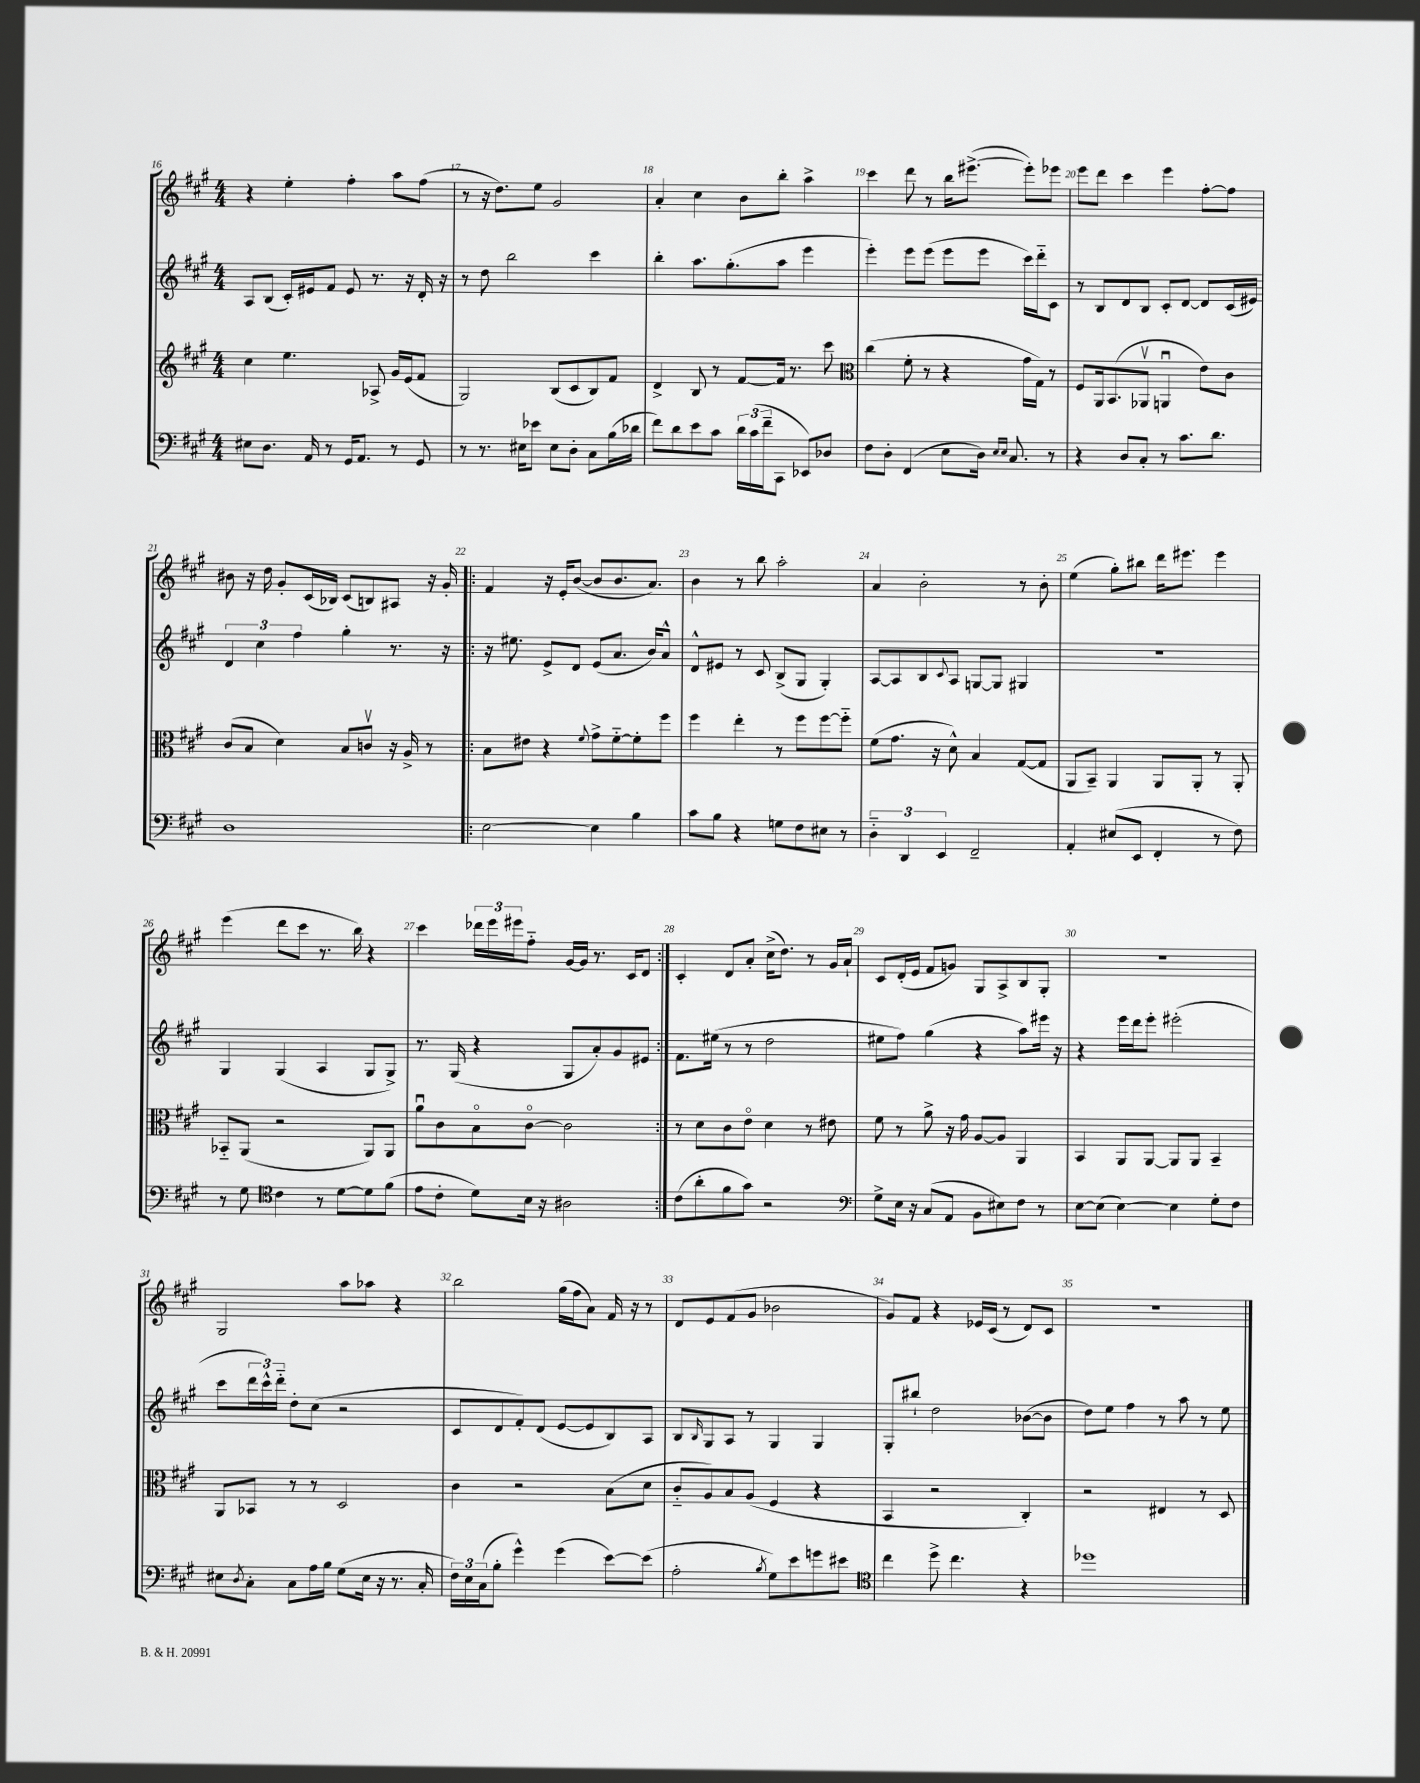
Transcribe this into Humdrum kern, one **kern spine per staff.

**kern	**kern	**kern	**kern
*staff4	*staff3	*staff2	*staff1
*clefF4	*clefG2	*clefG2	*clefG2
*k[f#c#g#]	*k[f#c#g#]	*k[f#c#g#]	*k[f#c#g#]
*M4/4	*M4/4	*M4/4	*M4/4
8E#\L	4cc#\	8A/L	4r
8.D\J	.	(8B/J	.
.	4.ee\	16c#'/LL)	4ee'\
16AA/	.	16e#/J	.
8r	.	8f#/J	.
16GG#/LK	.	8e#/	4ff#'\
8.AA/J	.	.	.
.	8A-^/	8.r	.
8r	16g#/LL	.	8aa\L
.	(16e/J	16r	.
8GG#/	8f#/J	16d'/	(8ff#\J
.	.	16r	.
=	=	=	=
8r	2G#/)	8r	8r
8.r	.	8dd\	16r
.	.	.	8.dd\L)
.	.	2bb\	.
16E#\LK	.	.	.
8e-\J	.	.	8ee\J
8E#\L	(8B/L	.	2g#/
8D'\J	8c#/	.	.
8C#\L	8B/)	4ccc#\	.
(16B\L	8f#/J	.	.
16d-\JJ	.	.	.
=	=	=	=
8f#\L)	4d^/	4bb'\	4a'/
8d\	.	.	.
8e\	8B/	8.aa\L	4cc#\
8c#\J	8r	.	.
.	.	(8.gg#'\	.
24d\LL	[8f#/L	.	8b\L
(24c#\	.	.	.
24f#~\J	.	.	.
8CC#\J	16f#/]Jk	8aa\J	8bb'\J
.	8.r	.	.
8EE-/L)	.	4eee\	4aa^\
8D-/J	8ccc#\	.	.
=	=	=	=
*	*clefC3	*	*
8F#\L	(4cc#\	4eee'\)	4ccc#\
8D'\J	.	.	.
(4FF#/	8f#'\	8eee\L	8ddd\
.	8r	(8eee\J	8r
8E\L	4r	8eee\L	16bb\LK
.	.	.	([8.eee#^\J
16D\Jk)	.	8eee\J	.
16qqE/LL	.	.	.
16qqE/JJ	.	.	.
8.C#/	.	.	.
.	16g#\LL	16ccc#\LL)	8eee#'\]L)
.	16G#\JJ)	16ddd'~\J	.
8r	8r	8c#\J	8eee-\J
=	=	=	=
4r	8F#/L	8r	8eee\L
.	16AA/k	8B/L	8ddd\J
.	(8.BB/	.	.
8D/L	.	8d/	4ccc#\
8C#'/J	8AA-v/J	8B/J	.
8r	4AAu/	8c#'/L	4eee\
8.c#\L	.	[8d/J	.
.	8e\L)	8d/]L	[8ff#'\L
8.d\J	.	.	.
.	8c#\J	(16c#/L	8ff#\]J
.	.	16e#/JJ)	.
=	=	=	=
1D	(8c#/L	6d/	8b#\
.	8B/J	.	16r
.	.	6cc#\	.
.	.	.	16dd\
.	4d\)	.	8g#'/L
.	.	6ff#\	.
.	.	.	(16c#/L
.	.	.	16B-/JJ)
.	8B/L	4gg#'\	(8c#/L
.	8cv/J	.	8B/)
.	16r	8.r	8A#/J
.	16A^/	.	.
.	8r	.	16r
.	.	16r	16g#'/
=!|:	=!|:	=!|:	=!|:
[2E\	8B\L	16r	4f#/
.	.	8.ee#\	.
.	8e#\J	.	.
.	4r	8e^/L	16r
.	.	.	16e'/LK
.	.	8d/J	([8b/J
.	8qqf#/	.	.
4E\]	8g#^\L	(8e/L	8b/]L
.	[8f#'~\	8.a/J	8.b/
4B\	8f#'\]	.	.
.	.	16b/LK)	8.a/J)
.	8ff#\J	8a^^/J	.
=	=	=	=
8c#\L	4ff#\	8d^^/L	4b\
8B\J	.	8e#/J	.
4r	4ee'\	8r	8r
.	.	8c#/	8bb\
8G\L	8r	(8B^/L	2aa'\
8F#\	8ff#\L	8G#/J	.
8E#\J	[8ff#\	4G#'/)	.
8r	8ff#'~\]J	.	.
=	=	=	=
6D'~\	(8f#\L	[8A/L	4a/
.	8.g#\J	8A/]	.
6DD/	.	.	.
.	.	8B/	2b'\
.	16r	.	.
6EE/	.	.	.
.	.	8qqc#/	.
.	8d^^\)	8A/J	.
2FF#~/	4B/	[8G/L	.
.	.	8G/]J	.
.	([8G#/L	4G#/	8r
.	8G#/]J	.	8b'\
=	=	=	=
4AA'/	8AA/L	1r	(4ee\
.	8BB~/J)	.	.
(8E#/L	4AA/	.	8gg#'\L)
8EE/J	.	.	8bb#\J
4FF#'/	8AA/L	.	16ddd\LK
.	.	.	8.eee#\J
.	8AA'/J	.	.
8r	8r	.	4eee#\
8F#\)	8AA'/	.	.
=	=	=	=
8r	8BB-'~/L	4G#/	(4eee\
8G#\	(8AA/J	.	.
*clefC4	*	*	*
4c#\	2r	(4G#/	8ddd\L
.	.	.	8ccc#\J
8r	.	4A/	8.r
[8d\L	.	.	.
.	.	.	16bb\)
8d\]	8AA/L)	8G#/L	4r
(8f#\J	8AA/J	8G#^/J)	.
=	=	=	=
8e\L	8au\L	8.r	4ccc#\
8c#'\J	8c#\	.	.
.	.	(16G#/	.
8d\L)	8Bo\	4r	24ddd-\LL
.	.	.	24eee\
.	.	.	24eee#\J
16B\Jk	[8c#o\J	.	8ff#'~\J
16r	.	.	.
2A#\	2c#\]	8G#/L	[16g#/LL
.	.	.	16g#/]JJ
.	.	8a'/)	8.r
.	.	8g#/	.
.	.	.	16c#/LK
.	.	8e#/J	8d/J
=:|!	=:|!	=:|!	=:|!
(8c#\L	8r	8.f#\L	4c#'/
8a'\	8d\L	.	.
.	.	(16ee#\Jk	.
8f#\	8c#\	8r	8d/L
8g#\J)	8eo\J	8r	8a'/J
2r	4d\	2dd\	(16cc#^\LK
.	.	.	8.dd\J)
.	8r	.	8r
.	8e#\	.	16g#/LL
.	.	.	16a`/JJ
=	=	=	=
*clefF4	*	*	*
8G#^\L	8f#\	8ee#\L	8c#/L
16E\Jk	8r	8ff#\J)	(16d'/L
16r	.	.	16e/JJ
(8C#/L	8a^\	(4gg#\	8f#/L
8AA/J	16r	.	8g/J)
.	16g#\	.	.
8BB\L	[8A/L	4r	8G#/L
8E#\)	8A/]J	.	8A^/
8F#\J	4AA/	8aa\L)	8B/
8r	.	16eee#\Jk	8G#'/J
.	.	16r	.
=	=	=	=
[8E\L	4BB/	4r	1r
(8E\]J	.	.	.
[4E\)	8AA/L	16eee\LL	.
.	.	16ddd\J	.
.	[8AA/J	8eee'\J	.
4E\]	8AA/]L	(2eee#'\	.
.	8AA/J	.	.
8G#'\L	4BB~/	.	.
8F#\J	.	.	.
=	=	=	=
8E#\L	8AA/L	8ccc#\L	2G#/
8qD/	.	.	.
8C#'\J	8BB-/J	24ddd\L	.
.	.	24ccc#^^\)	.
.	.	24ddd'~\JJ	.
8C#\L	8r	8dd'\L	.
16A\L	8r	(8cc#\J	.
16B\JJ	.	.	.
(8G#\L	2D/	2r	8aa\L
16E#\Jk	.	.	8aa-\J
16r	.	.	.
8.r	.	.	4r
16C#'/	.	.	.
=	=	=	=
24F#\LL)	4c#\	8c#/L	2bb\
24E\	.	.	.
(24C#\J	.	.	.
8B'\J	.	8d/	.
4g#^^\)	2r	8f#'/)	.
.	.	(8d/J	.
(4g#\	.	[8e/L	(16gg#\LL
.	.	.	16ff#\J
.	.	8e/]	8a\J)
[8e\L)	(8B\L	8B/)	16f#/
.	.	.	16r
(8e\]J	8d\J	8A/J	8r
=	=	=	=
2A'\	8c#'~/L	8B/L	8d/L
.	.	16qqB/	.
.	8A/)	8G#/	8e/
.	8B/	8A/J	(8f#/
.	(8A/J	8r	8g#/J
8qB/	.	.	.
8G#\L)	4F#/	4G#/	2b-\
8e\	.	.	.
8g\	4r	4G#/	.
8e#\J	.	.	.
=	=	=	=
*clefC4	*	*	*
4cc#\	4BB/	8G#'/L	8g#/L)
.	.	8bb#`/J	8f#/J
8dd^\	2r	2dd\	4r
4.cc#\	.	.	.
.	.	.	16e-/LL
.	.	.	(16c#/JJ
.	.	.	8r
4r	4C#'/)	([8b-\L	8d/L)
.	.	8b-\]J	8c#/J
=	=	=	=
1dd-	2r	8dd\L)	1r
.	.	8ee\J	.
.	.	4ff#\	.
.	4E#/	8r	.
.	.	8aa\	.
.	8r	8r	.
.	8D/	8ee\	.
==	==	==	==
*-	*-	*-	*-
